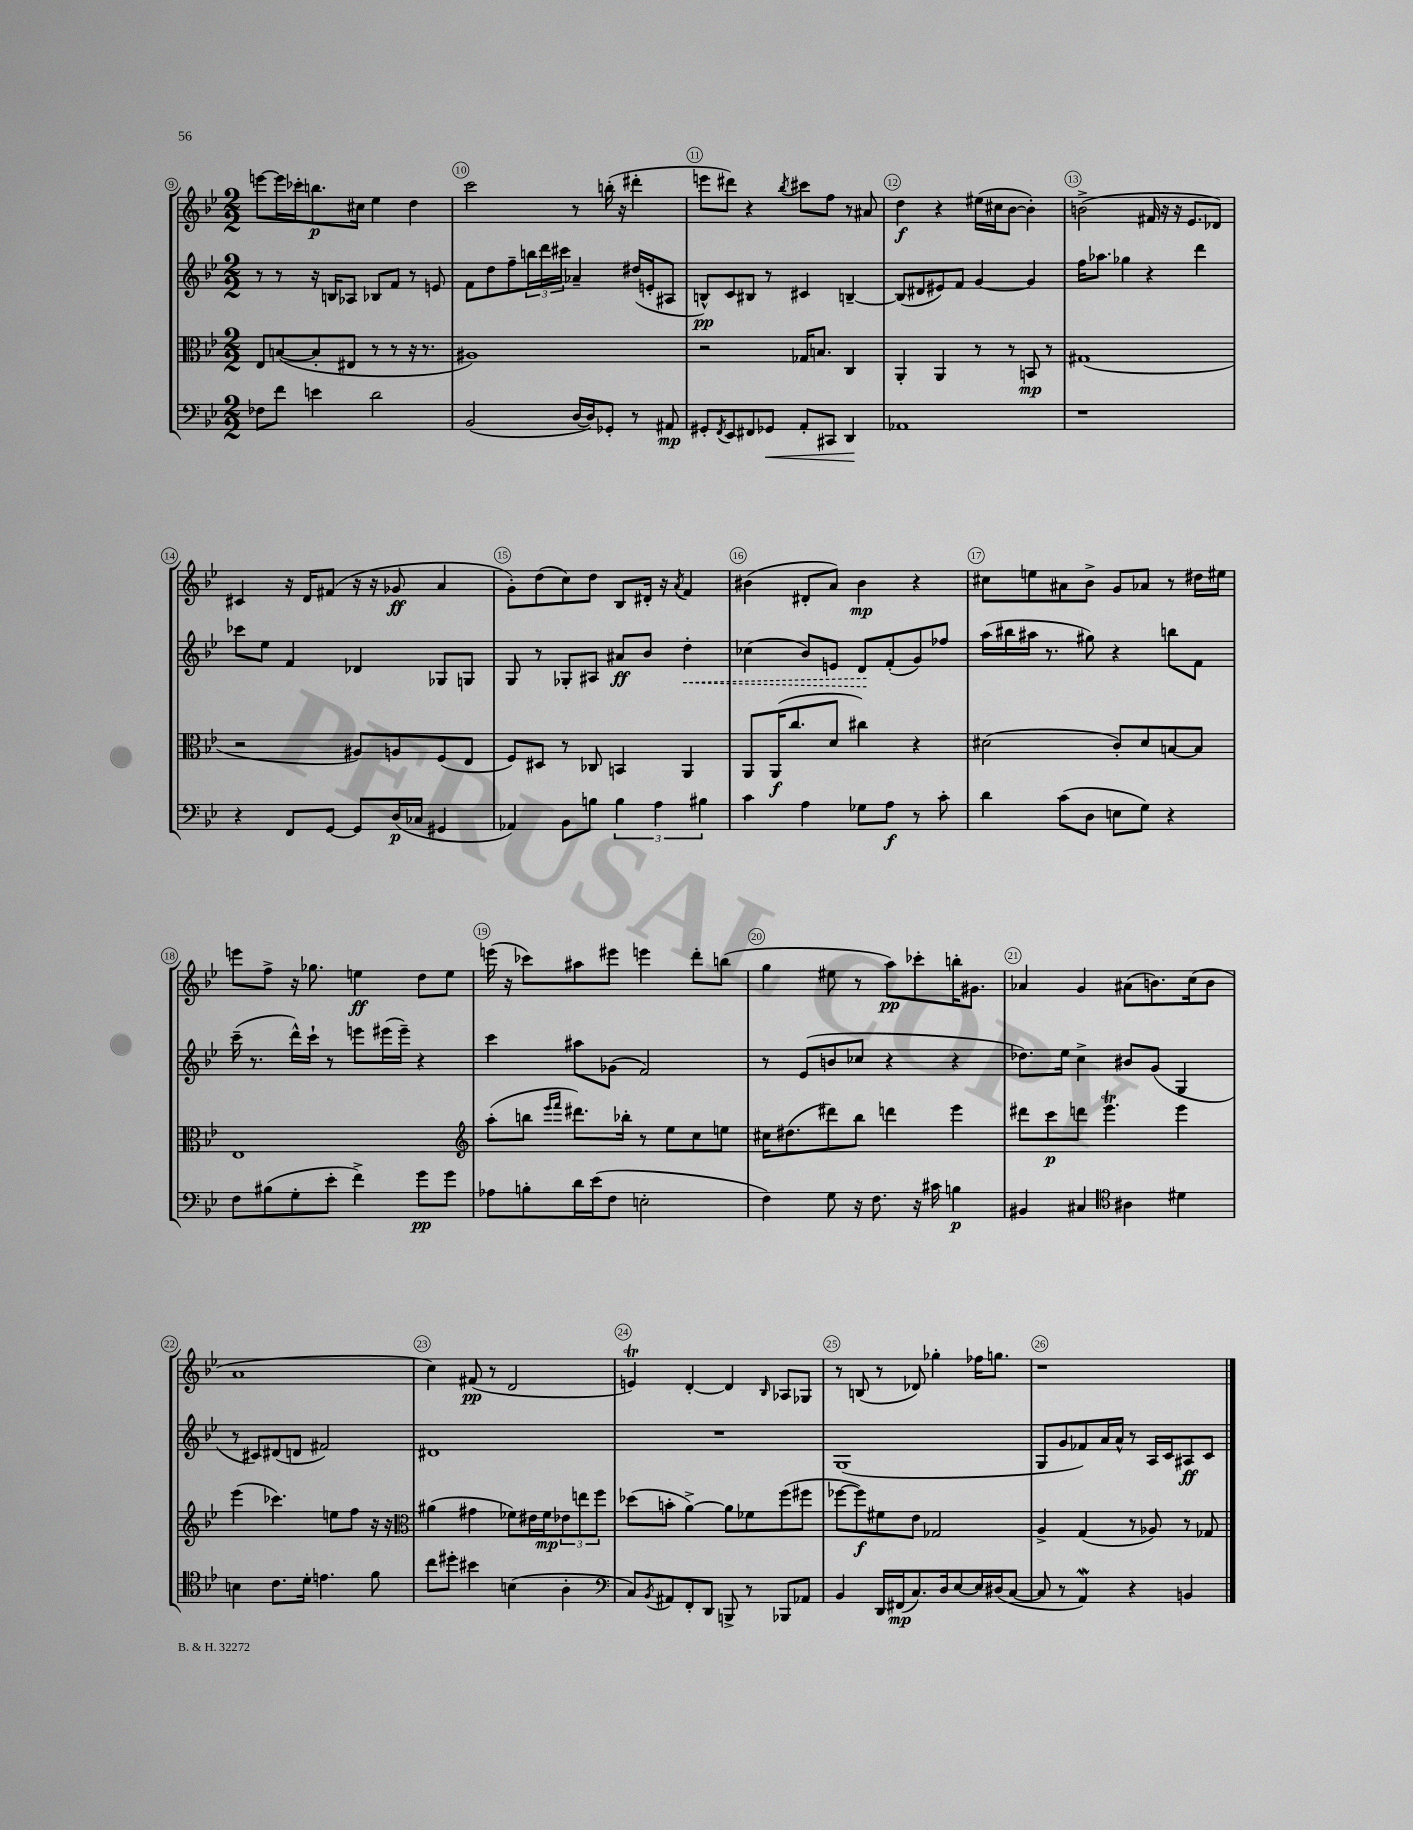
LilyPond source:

<<
\new StaffGroup <<
\new Staff = "s0" {
    \clef treble \key bes \major \numericTimeSignature \time 2/2
    e'''8~ e'''16 ces'''16-. b''8.\p cis''16 ees''4 d''4 |
    c'''2 r8 b''16-.( r16 dis'''4-. |
    e'''8 dis'''8) r4 \acciaccatura { bes''8 } cis'''8 f''8 r8 ais'8 |
    d''4\f r4 eis''16( cis''16 bes'8~ bes'4-.) |
    b'2->( fis'16 r16 r16 ees'8. des'8) |
    cis'4 r16 d'16 fis'8( r16 r16 ges'8\ff a'4 |
    g'8-.) d''8( c''8) d''8 bes8 dis'16-. r16 \acciaccatura { a'8 } f'4 |
    bis'4( dis'8-. a'8) bis'4\mp r4 |
    cis''8 e''8 ais'8 bes'8-> g'8 aes'8 r8 dis''16 eis''16 |
    e'''8 f''8-> r16 ges''8. e''4\ff d''8 e''8 |
    e'''16( r16 ces'''8) ais''8 eis'''8 e'''4 d'''8-. b''8( |
    g''4 eis''8 r8 a''8\pp) ces'''8-. b''16-. gis'8. |
    aes'4 g'4 ais'8( b'8.) c''16( b'8 |
    a'1 |
    c''4) fis'8\pp( r8 d'2 |
    e'4\trill) d'4~-. d'4 \grace { bes16 } aes8 ges8 |
    r8 b8( r8 des'8) ges''4-. fes''16 g''8. |
    r1 \bar "|." |
}
\new Staff = "s1" {
    \clef treble \key bes \major \numericTimeSignature \time 2/2
    r8 r8 r16 b16 aes8 bes8 f'8 r8 e'8 |
    f'8 d''8 f''8-- \tuplet 3/2 { b''16 d'''16 cis'''16 } aes'4-- dis''16( e'16-. ais8 |
    b8-^\pp) c'8 bis8 r8 cis'4 b4~-- |
    b8( dis'8 eis'8) f'8 g'4~ g'4 |
    f''16 aes''8. ges''4 r4 d'''4 |
    ces'''8 ees''8 f'4 des'4 ges8 g8 |
    g8 r8 ges8-. ais8 ais'8\ff bes'8 \once \override Hairpin.style = #'dashed-line d''4-.\< |
    ces''4( bes'8) e'8 d'8\! f'8-.( g'8) fes''8 |
    a''16( bis''16 ais''16 r8. gis''8) r4 b''8 f'8 |
    c'''16--( r8. d'''16-^) c'''16-! r8 e'''8 eis'''16( eis'''16--) r4 |
    c'''4 ais''8 ges'8( f'2) |
    r8 ees'8( b'8 ces''8 r4 r4 |
    des''8.) ees''16 c''4-> bis'8 g'8( g4 |
    r8 cis'8) dis'8( d'8 fis'2) |
    dis'1 |
    R1 |
    g1( |
    g8 g'8 fes'8) a'16 a'16-^ r8 a16 c'16 ais8\ff c'8 \bar "|." |
}
\new Staff = "s2" {
    \clef alto \key bes \major \numericTimeSignature \time 2/2
    ees8 b8~( b8-. eis8 r8 r8 r16 r8. |
    ais1) |
    r2 ges16 b8. c4 |
    a,4-. a,4 r8 r8 b,8\mp r8 |
    gis1( |
    r2 ais8) a8 f8( ees8 |
    f8) dis8 r8 ces8 b,4 a,4 |
    a,8 a,16\f( c''8. d'8 cis''4) r4 |
    dis'2( c'8-.) dis'8 b8~ b8 |
    ees1 |
    \clef treble a''8-.( b''8 \grace { ees'''16 f'''16 } dis'''8.) bes''16-. r8 ees''8 c''8 e''8 |
    cis''16 dis''8.( dis'''8) bes''8 d'''4 ees'''4 |
    dis'''8 c'''8\p d'''8 ees'''4.\trill ees'''4 |
    ees'''4( ces'''4.) e''8 f''8 r16 r16 |
    \clef alto ais'4( gis'4 fes'8) eis'16 fes'16\mp \tuplet 3/2 { ees'8 e''8 f''8 } |
    des''8( b'8-. a'4~->) a'8 fes'8 f''8( fis''8 |
    fes''8~ fes''8\f) fis'8 ees'8 ges2 |
    a4-> g4( r8 aes8) r8 ges8 \bar "|." |
}
\new Staff = "s3" {
    \clef bass \key bes \major \numericTimeSignature \time 2/2
    fes8 f'8 e'4 d'2 |
    bes,2( d16~ d16) ges,8-. r8 ais,8\mp |
    gis,8-. \acciaccatura { f,8 } ees,8 fis,8 ges,8\< a,8-. cis,8 d,4\! |
    aes,1 |
    r1 |
    r4 f,8 g,8~ g,8 d16\p( ces16 gis,4 |
    aes,4) bes,8 b8 \tuplet 3/2 { b4 a4 bis4 } |
    c'4 a4 ges8 a8\f r8 c'8-. |
    d'4 c'8( d8 e8 g8) r4 |
    f8 bis8( g8-. ees'8-. f'4->) g'8\pp g'8 |
    aes8 b8-. d'16 ees'16( f8 e2-. |
    f4) g8 r16 f8. r16 cis'16 b4\p |
    bis,4 cis4 \clef tenor ais4 dis'4 |
    b4 c'8. d'16-. e'4. f'8 |
    c''8 dis''8-. bis'4 b4( a4-. |
    \clef bass c8) \acciaccatura { bes,8 } ais,8 f,8-. d,8 b,,8-> r8 bes,,8 aes,8 |
    bes,4 d,16 fis,16\mp( c8.) d16 ees8~ ees16 dis16( c8~ |
    c8 r8 a,4\mordent) r4 b,4 \bar "|." |
}
>>
>>
\layout { \context { \Score currentBarNumber = #9 \override BarNumber.break-visibility = ##(#f #t #t) barNumberVisibility = #all-bar-numbers-visible \override BarNumber.stencil = #(make-stencil-circler 0.1 0.3 ly:text-interface::print) } }
